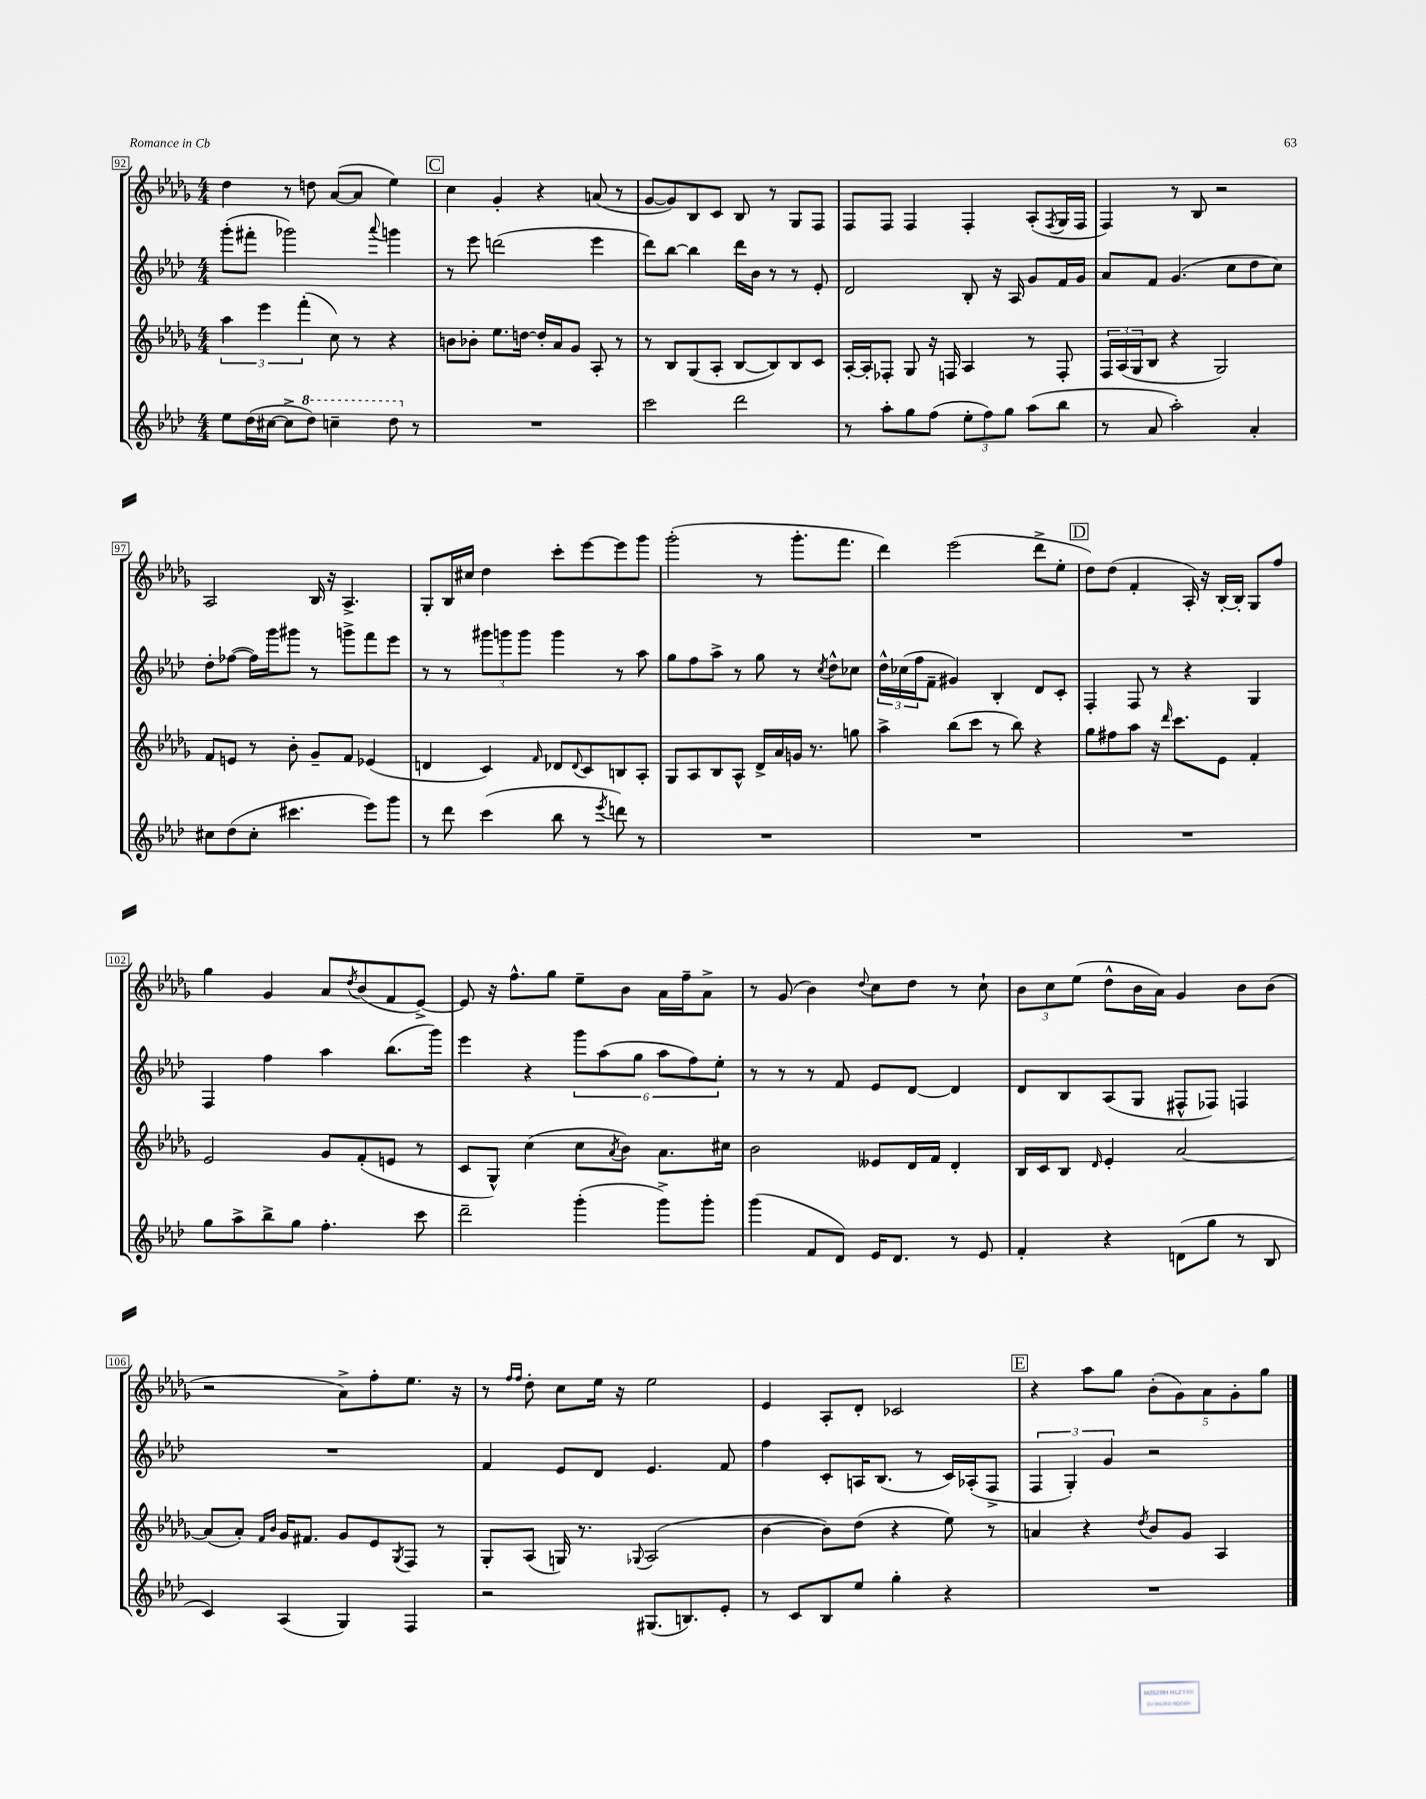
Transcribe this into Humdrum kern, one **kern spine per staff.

**kern	**kern	**kern	**kern
*part4	*part3	*part2	*part1
*staff4	*staff3	*staff2	*staff1
*clefG2	*clefG2	*clefG2	*clefG2
*k[b-e-a-d-]	*k[b-e-a-d-g-]	*k[b-e-a-d-]	*k[b-e-a-d-g-]
*M4/4	*M4/4	*M4/4	*M4/4
=92	=92	=92	=92
8ee-\L	6aa-\	(8ggg'\L	4dd-\
(16dd-\L	.	8fff#X'\J	.
.	6eee-\	.	.
[16cc#X\JJ	.	.	.
8cc#^\L]	.	2ggg-X\)	8r
.	(6fff'\	.	.
*8va	*	*	*
8ddd-\J)	.	.	8ddn\
4cccn~\	8cc\)	.	([8a-/L
.	8r	.	8a-/J]
.	.	8qqaaa-/	.
8ddd-\	4r	4gggn\	4ee-\)
*X8va	*	*	*
8r	.	.	.
!!LO:REH:place=s1:t=C
=93	=93	=93	=93
1r	8bn\L	8r	4cc\
.	8b-X'\J	8eee-\	.
.	8.ee-\L	(2dddn\	4g-'/
.	[16ddn\Jk	.	.
.	16dd'/LL]	.	4r
.	16a-/J	.	.
.	8g-/J	.	.
.	8A-'/	4eee-\	(8an/
.	8r	.	8r
=94	=94	=94	=94
2ccc\	8r	8ddd-\L)	[8g-/L
.	8B-/L	[8bb-\J	8g-/])
.	(8G-/	4bb-\]	8B-/
.	8A-'/J	.	8c/J
2ddd-\	[8B-/L	16ddd-\LL	8B-/
.	.	16b-\JJ	.
.	8B-/])	8r	8r
.	8B-/	8r	8G-/L
.	8c/J	8e-'/	8F/J
=95	=95	=95	=95
8r	[16A-'/LL	2d-/	8F/L
.	16A-'/J]	.	.
8aa-'\L	8F-X'/J	.	8F/J
8gg\	8G-/	.	4F/
(8ff\J	16r	.	.
.	16Fn/	.	.
12ee-'\L	4A-/	8B-'/	4F'/
12ff\)	.	.	.
.	.	16r	.
12gg\J	.	.	.
.	.	16A-/	.
(8aa-\L	8r	8g/L	(8A-'/L
.	.	.	8qF/
8bb-\J	8F'/	16f/L	16G-/L
.	.	16g/JJ	16F/JJ
=96	=96	=96	=96
8r	24F/LL	8a-/L	4F/)
.	(24A-/	.	.
.	24G-/J	.	.
8a-/	8B-/J	8f/J	.
2aa-'\)	4r	(4.g/	8r
.	.	.	8B-/
.	2G-/)	.	2r
.	.	8cc\L	.
4a-'/	.	8dd-\	.
.	.	8cc\J)	.
!!LO:LB:g=z
=97	=97	=97	=97
8cc#X\L	8f/L	8dd-'\L	2A-/
(8dd-\	8en/J	([8ff-X\J	.
8cc#'\J	8r	16ff-\LL])	.
.	.	16ggg\J	.
4.ccc#X\	8b-'\	8ggg#X\J	.
.	8g-~/L	8r	16B-/
.	.	.	16r
.	8f/J	8gggn^\L	4.A-^/
8eee-\L)	(4e-X/	8fff\	.
8ggg\J	.	8eee-\J	.
=98	=98	=98	=98
8r	4dn/	8r	8G-'/L
8ddd-\	.	8r	16B-/L
.	.	.	16cc#X/JJ
(4ccc\	4c/)	12ggg#X\L	4dd-\
.	.	12gggn\	.
.	.	12ggg\J	.
.	16qqf/	.	.
8bb-\	8d-X/L	4ggg\	8ccc'\L
.	8qqd-/	.	.
8r	8c/	.	[8eee-\
8qeee-/	.	.	.
8dddn\)	8Bn/	8r	8eee-\]
8r	8A-'/J	8aa-\	8ggg-\J
=99	=99	=99	=99
1r	8G-/L	8gg\L	(2ggg-'\
.	8A-/	8ff\	.
.	8B-/	8aa-^\J	.
.	8A-^^/J	8r	.
.	16d-^/LL	8gg\	8r
.	16a-/	.	.
.	16gn/JJ	8r	8.ggg-'\L
.	8.r	.	.
.	.	8qcc/	.
.	.	8dd-^^\L	.
.	.	.	8.fff\J
.	8ggn\	8cc-X\J	.
=100	=100	=100	=100
1r	4aa-^\	24dd-^^\LL	4ddd-\)
.	.	(24cc-X\	.
.	.	24ff\J	.
.	.	8f~\J	.
.	(8bb-\L	4g#X/)	(2eee-\
.	8ccc\J	.	.
.	8r	4B-'/	.
.	8bb-\)	.	.
.	4r	8d-/L	8ddd-^\L
.	.	8c'/J	8ee-'\J
!!LO:REH:place=s1:t=D
=101	=101	=101	=101
1r	8gg-\L	4F'/	8dd-\L)
.	8ff#X\	.	(8dd-\J
.	8aa-\J	8F/	4f'/
.	16r	8r	.
.	16qqddd-/	.	.
.	8.ccc\L	.	.
.	.	4r	16A-'/)
.	.	.	16r
.	8e-\J	.	[16B-'/LL
.	.	.	16B-'/JJ]
.	4f'/	4G/	8G-/L
.	.	.	8ff/J
!!LO:LB:g=z
=102	=102	=102	=102
8gg\L	2e-/	4F/	4gg-\
8aa-^\	.	.	.
8bb-^\	.	4ff\	4g-/
8gg\J	.	.	.
4.ff'\	8g-/L	4aa-\	8a-/L
.	.	.	8qdd-/
.	(8f'/	.	(8b-/
.	8en/J	(8.bb-\L	8f/
8ccc\	8r	.	[8e-^/J)
.	.	16ggg\Jk)	.
=103	=103	=103	=103
2ddd-~\	8c/L	4eee-\	8e-/]
.	8G-^^/J)	.	16r
.	.	.	8.ff^^\L
.	(4cc\	4r	.
.	.	.	8gg-\J
(4ggg'\	8cc\L	12ggg\L	8ee-~\L
.	.	(12aa-\	.
.	8qa-/	.	.
.	8b-\J)	.	8b-\J
.	.	12gg\J	.
8ggg^\L)	8.a-\L	12aa-\L	16a-\LL
.	.	.	16ff~\J
.	.	12ff\)	.
8ggg'\J	.	.	8a-^\J
.	.	12ee-'\J	.
.	16cc#X\Jk	.	.
=104	=104	=104	=104
(4ggg\	2b-\	8r	8r
.	.	8r	(8g-/
8f/L	.	8r	4b-\)
8d-/J)	.	8f/	.
.	.	.	8qqdd-/
16e-/KL	8e--X/L	8e-/L	8cc\L
8.d-/J	.	.	.
.	16d-/L	[8d-/J	8dd-\J
.	16f/JJ	.	.
8r	4d-'/	4d-/]	8r
8e-/	.	.	8cc`\
=105	=105	=105	=105
4f'/	16B-/LL	8d-/L	12b-\L
.	16c/J	.	.
.	.	.	12cc\
.	8B-/J	8B-/	.
.	.	.	(12ee-\J
.	16qqd-/	.	.
4r	4e-'/	(8A-/	8dd-^^\L
.	.	8G/J	16b-\L
.	.	.	16a-\JJ)
(8dn\L	[2a-/	8F#X^^/L	4g-/
8gg\J	.	8F-X/J)	.
8r	.	4Fn/	8b-\L
8B-/	.	.	(8b-\J
!!LO:LB:g=z
=106	=106	=106	=106
4c/)	(8a-/L]	1r	2r
.	8a-'/J)	.	.
.	16qqf/LL	.	.
.	16qqb-/JJ	.	.
(4A-/	16g-/KL	.	.
.	8.f#X/J	.	.
4G/)	8g-/L	.	8a-^\L)
.	8e-/	.	8ff'\
.	8qG-/	.	.
4F/	8F/J	.	8.ee-\J
.	8r	.	.
.	.	.	16r
=107	=107	=107	=107
2r	8G-'/L	4f/	8r
.	.	.	16qqff/LL
.	.	.	16qqff/JJ
.	(8A-/J	.	8dd-'\
.	16Gn/)	8e-/L	8cc\L
.	8.r	.	.
.	.	8d-/J	16ee-\Jk
.	.	.	16r
.	8qqG-X/	.	.
(8.G#X/L	(2A-/	4.e-/	2ee-\
8.Bn/)	.	.	.
8e-'/J	.	8f/	.
=108	=108	=108	=108
8r	[4b-\	4ff\	4e-/
8c/L	.	.	.
8B-/	8b-\L])	8c'/L	8A-'/L
8ee-/J	(8dd-\J	16An/K	8d-'/J
.	.	(8.B-/J	.
4gg'\	4r	.	2c-X/
.	.	8r	.
4r	8ee-\)	16c/LL)	.
.	.	(16A-X'/J	.
.	8r	8F^/J	.
!!LO:REH:place=s1:t=E
=109	=109	=109	=109
1r	4an/	6F/	4r
.	.	6G'/)	.
.	4r	.	8aa-\L
.	.	6g/	.
.	.	.	8gg-\J
.	8qdd-/	.	.
.	8b-/L	2r	(10b-'\L
.	.	.	10g-\)
.	8g-/J	.	.
.	.	.	10a-\
.	4A-/	.	.
.	.	.	10g-'\
.	.	.	10gg-\J
==	==	==	==
*-	*-	*-	*-
